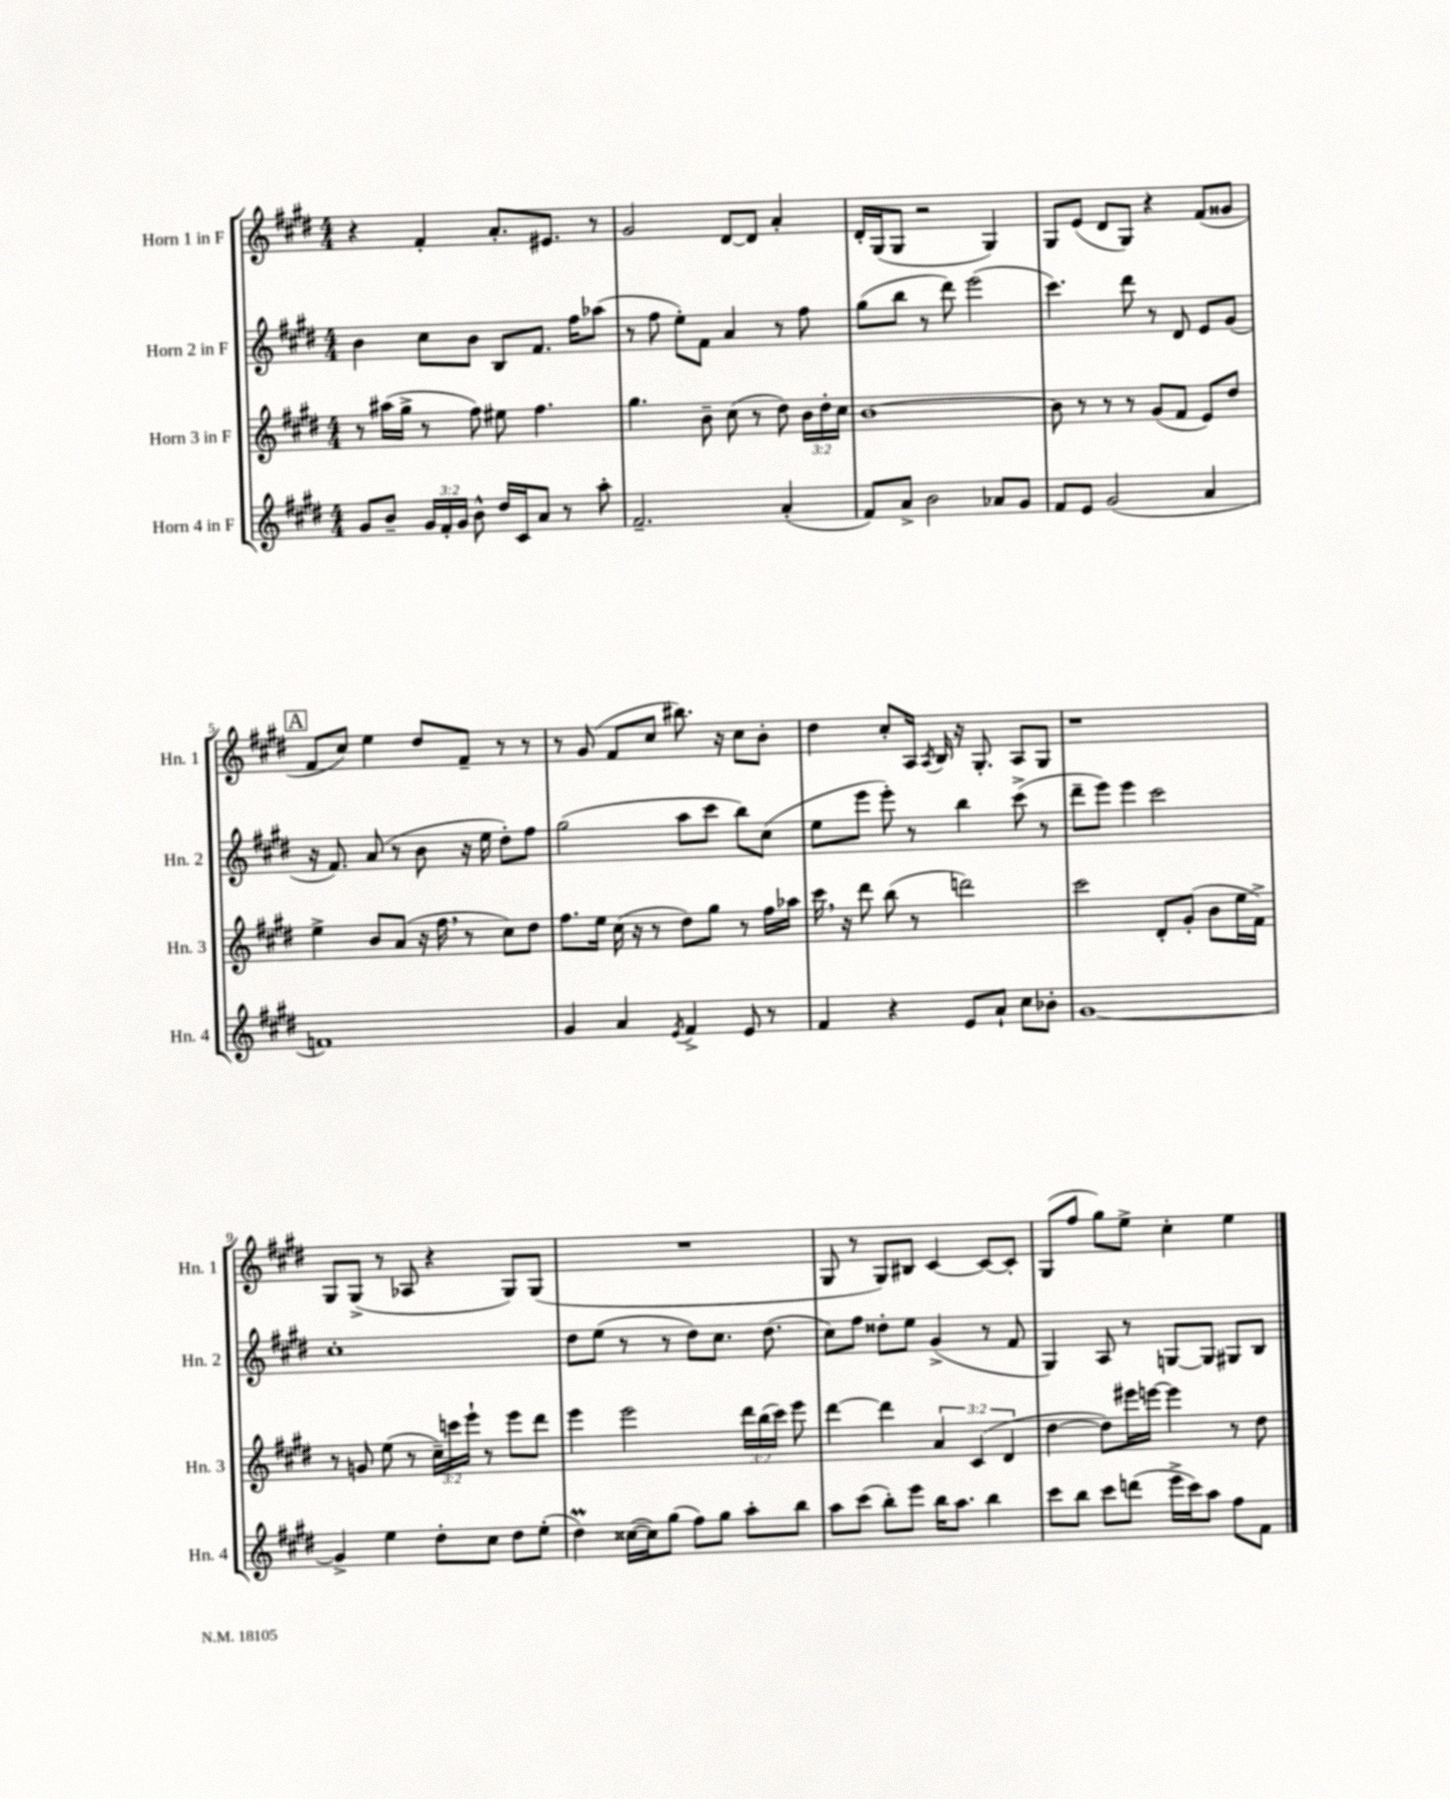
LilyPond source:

<<
\new StaffGroup <<
\new Staff = "s0" \with { instrumentName = "Horn 1 in F" shortInstrumentName = "Hn. 1" } {
    \clef treble \key e \major \numericTimeSignature \time 4/4
    \autoBeamOff r4 fis'4-. a'8.[-. eis'8.] r8 |
    gis'2 dis'8[~ dis'8] a'4-. |
    dis'16[-. gis16( gis8] r2 gis4) |
    gis8[ e'8]( dis'8[ gis8]) r4 fis'8[( gisis'8] |
    \mark \markup { \box "A" } fis'8[ cis''8]) e''4 dis''8[ fis'8]-- r8 r8 |
    r8 gis'8( fis'8[ cis''8] bis''8.) r16 cis''8[ b'8]-. |
    dis''4 cis''8[-. a16] \acciaccatura { a8 } b16 r16 gis8.-. a8[ gis8] |
    r1 |
    gis8[ gis8]->( r8 aes8 r4 gis8[) gis8]( |
    R1 |
    gis8 r8 gis8[) bis8] cis'4~ cis'8[~ cis'8]-. |
    gis8[( fis''8] gis''8[) e''8]-> cis''4-. e''4 \bar "|." |
}
\new Staff = "s1" \with { instrumentName = "Horn 2 in F" shortInstrumentName = "Hn. 2" } {
    \clef treble \key e \major \numericTimeSignature \time 4/4
    \autoBeamOff b'4 cis''8[ b'8] b8[ fis'8.] fis''16[ aes''8]( |
    r8 fis''8 e''8[-.) fis'8] a'4 r8 fis''8 |
    gis''8[( b''8] r8 dis'''8) e'''2( |
    cis'''4.) dis'''8 r8 dis'8 e'8[ gis'8]( |
    \mark \markup { \box "A" } r16 fis'8.) a'8( r8 b'8 r16 e''16 dis''8[-.) fis''8] |
    gis''2( a''8[ cis'''8] b''8[) cis''8]( |
    e''8[ e'''8] e'''8-.) r8 b''4 cis'''8->( r8 |
    dis'''8[-- e'''8]) e'''4 cis'''2 |
    cis''1-. |
    dis''8[ e''8]( r8 r8 dis''8[) cis''8.] dis''8.( |
    cis''8[) fis''8] disis''8[-. e''8] gis'4->( r8 fis'8 |
    gis4) a8 r8 g8[~ g8] gis8[ b8] \bar "|." |
}
\new Staff = "s2" \with { instrumentName = "Horn 3 in F" shortInstrumentName = "Hn. 3" } {
    \clef treble \key e \major \numericTimeSignature \time 4/4 \override Staff.TupletNumber.text = #tuplet-number::calc-fraction-text
    \autoBeamOff r8 ais''16[( gis''16]-> r8 fis''8) eis''8 fis''4. |
    gis''4. b'8-- cis''8( r8 dis''8) \tuplet 3/2 { b'16[ dis''16-. cis''16] } |
    b'1~ |
    b'8 r8 r8 r8 gis'8[( fis'8] e'8[) dis''8] |
    \mark \markup { \box "A" } e''4-> b'8[ a'8]( r16 fis''16 \breathe r8 cis''8[) dis''8] |
    fis''8.[ e''16] cis''16( r16 r8 dis''8[) gis''8] r8 fis''16[ aes''16] |
    cis'''16 \breathe r16 dis'''8 b''8( r8 d'''2) |
    cis'''2 dis'8[-. gis'8]-.( b'8[ e''16 fis'16]->) |
    r8 g'8 e''8( r8 \tuplet 3/2 { cis''16[--) c'''16 e'''16]-! } r8 e'''8[ dis'''8] |
    e'''4 e'''2 \tuplet 3/2 { dis'''16[ b''16( cis'''16]) } e'''8 |
    dis'''4~ dis'''4 \tuplet 3/2 { a'4 cis'4( dis'4 } |
    dis''4~ dis''8[) eis'''16 e'''16]~ e'''4 r8 dis''8 \bar "|." |
}
\new Staff = "s3" \with { instrumentName = "Horn 4 in F" shortInstrumentName = "Hn. 4" } {
    \clef treble \key e \major \numericTimeSignature \time 4/4 \override Staff.TupletNumber.text = #tuplet-number::calc-fraction-text
    \autoBeamOff gis'8[ b'8]-- \tuplet 3/2 { gis'16[ fis'16-. gis'16] } b'8-^ dis''16[ cis'16 a'8] r8 a''8-. |
    fis'2.-- a'4-.( |
    fis'8[) a'8]-> b'2 aes'8[ gis'8] |
    fis'8[ e'8] gis'2( a'4 |
    \mark \markup { \box "A" } f'1) |
    gis'4 a'4 \acciaccatura { e'8 } fis'4-> e'8 r8 |
    fis'4 r4 e'8[ a'8]-! cis''8[ bes'8]-. |
    gis'1~ |
    gis'4-> e''4 dis''8[-. cis''8] dis''8[ e''8]-.( |
    dis''4\prall) cisis''16[~( cisis''16) gis''8]( fis''8[) gis''8] a''8[-. b''8] |
    a''8[ cis'''8]( b''8[-.) e'''8] b''16[ a''8.] b''4 |
    cis'''8[ b''8] cis'''8[ d'''8]( e'''16[-> cis'''16) a''8] fis''8[ fis'8] \bar "|." |
}
>>
>>
